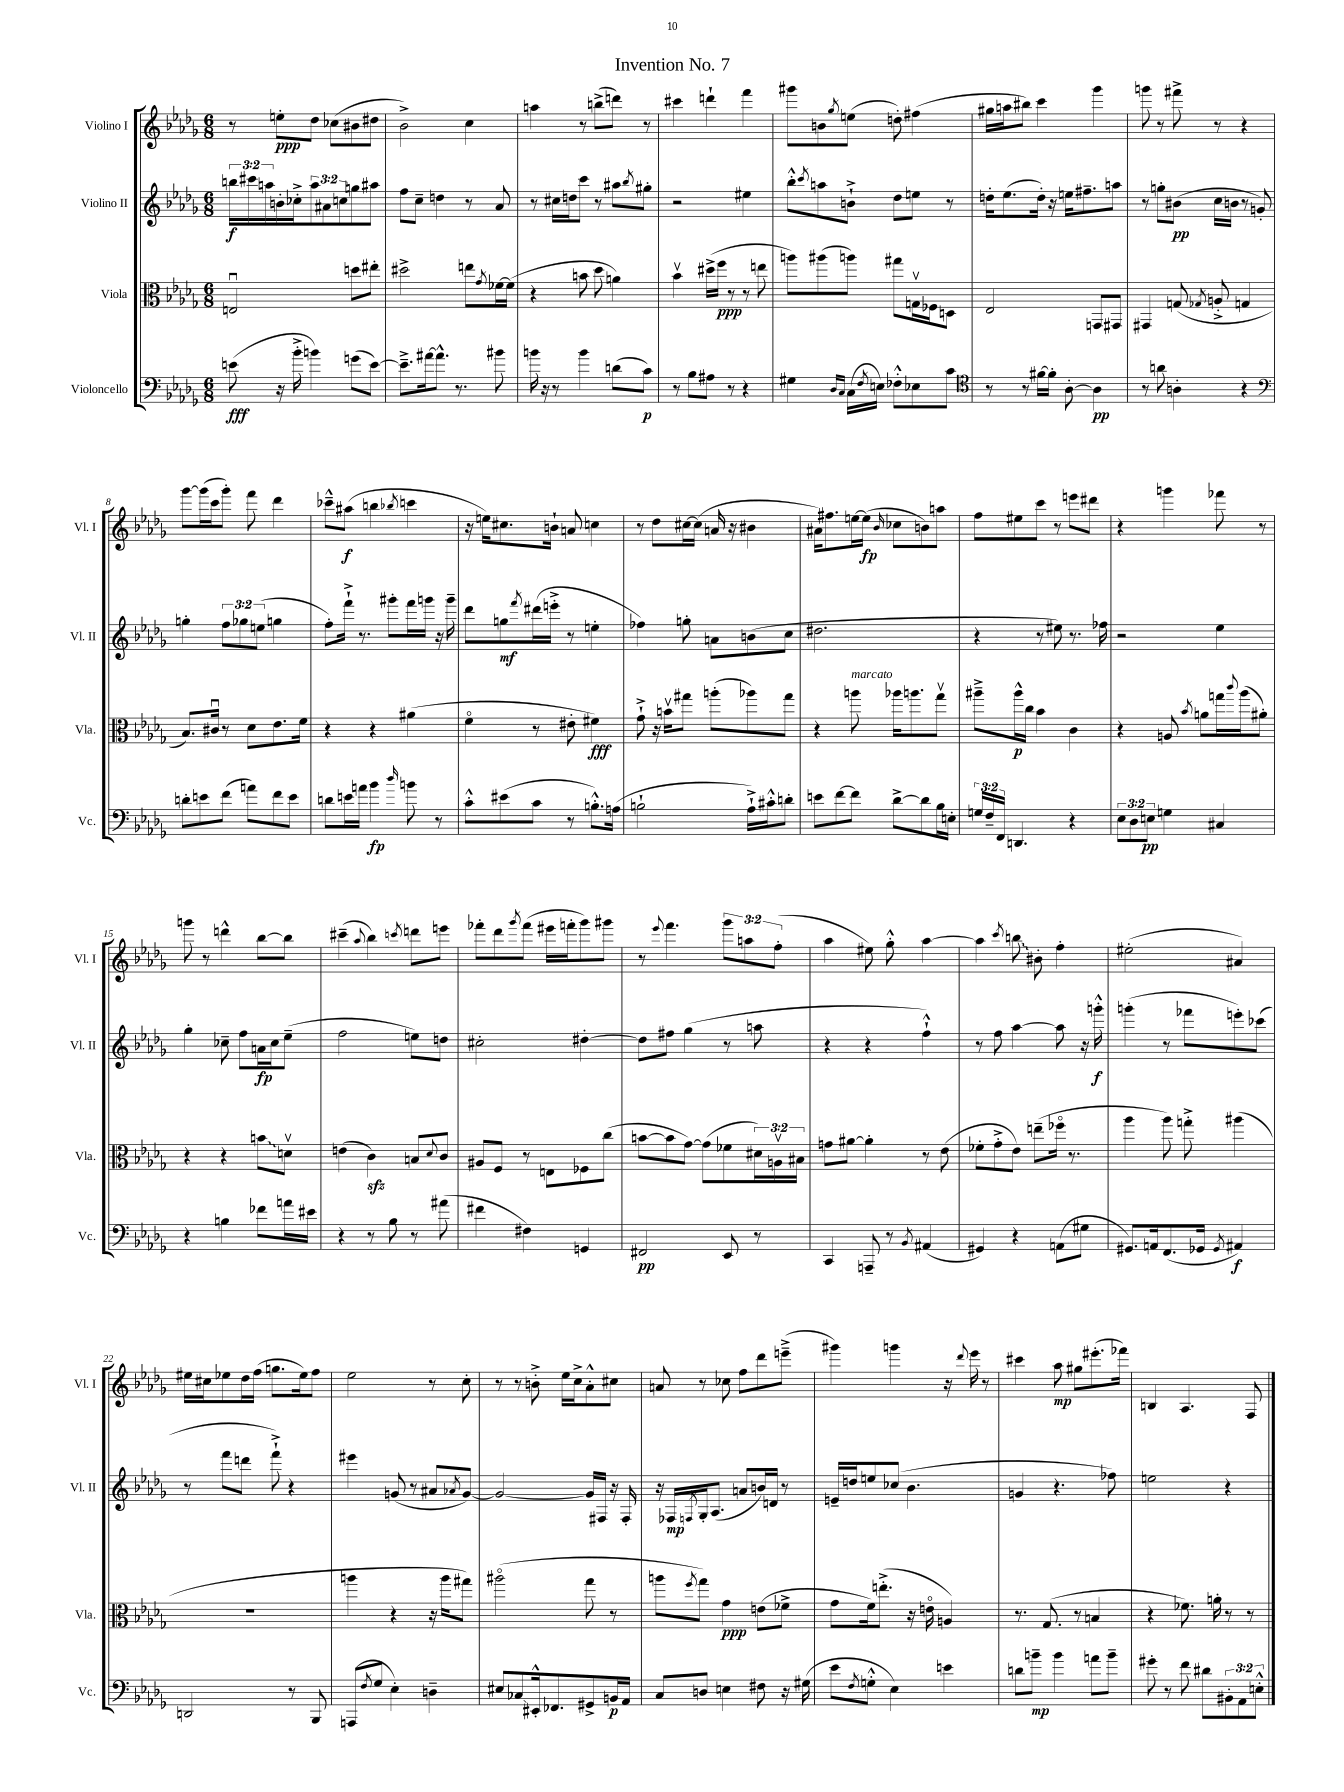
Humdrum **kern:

**kern	**kern	**kern	**kern
*staff4	*staff3	*staff2	*staff1
*clefF4	*clefC3	*clefG2	*clefG2
*k[b-e-a-d-g-]	*k[b-e-a-d-g-]	*k[b-e-a-d-g-]	*k[b-e-a-d-g-]
*M6/8	*M6/8	*M6/8	*M6/8
(8e	2Eu	24bb	8r
.	.	24ccc#	.
.	.	24aa	.
16r	.	16b'	8ee'
16b-'^	.	16cc-'^	.
4b)	.	12aa	8dd-
.	.	12a#	.
.	.	.	(8cc-
.	.	12cc	.
(8g	8dd	8gg	8b#
[8e)	8ee#'	8aa#	8dd#
=	=	=	=
8.e~^]	2dd#^	8ff	2b-^)
.	.	8cc~	.
[16a#	.	.	.
8.a#^^]	.	4dd	.
8.r	.	.	.
.	8ee	8r	4cc
.	8qg-	.	.
8b#	[16f-	8a-	.
.	(16f-]	.	.
=	=	=	=
16b	4r	8r	4aa
16r	.	.	.
8r	.	16cc#	.
.	.	16dd	.
4b	8b	8ccc	8r
.	8dd-	8r	(8bb^
(8d	4a)	8aa#	8ddd)
.	.	8qbb-	.
8c)	.	8gg#'	8r
=	=	=	=
8r	4b-v	2r	4ccc#
8B-	.	.	.
8A#	(16dd#^	.	4ddd`
.	16ff	.	.
8r	8r	.	.
4r	8r	4ee#	4fff
.	8ee	.	.
=	=	=	=
4G#	8aa)	8bb-'^^	8ggg#
.	.	8qccc	.
.	(8aa#	8aa	8b
16qqD-	.	.	.
16qqC	.	.	8qgg-
(16C	8aa)	8b`^	(8ee
8qF	.	.	.
16E)	.	.	.
8F-'^^	8gg#	8dd-	8dd')
8E-	16Gv	8ee	(4ff#
.	16F-	.	.
8c	8D	8r	.
=	=	=	=
*clefC4	*	*	*
8r	2E-	16dd'	16gg#
.	.	(8.ee-	16aa
8r	.	.	8bb#)
[16f#	.	16dd')	4ccc
16f#']	.	16r	.
[8A-'	.	16ee	.
.	.	8.ff#~	.
4A-]	8GG	.	4ggg-
.	8GG#	8aa	.
=	=	=	=
8r	4GG#	8r	8ggg
8a	.	8gg'	8r
4A'	(8G	(8b#	8fff#^
.	8qG-	.	.
.	8A'^	16cc	8r
.	.	16b	.
4r	4G	8r	4r
.	.	8g')	.
=	=	=	=
*clefF4	*	*	*
8d'	8.B-)	4gg'	[8ggg-
8e	.	.	(16ggg-]
.	16c#u	.	16ccc
(8f	8r	12ff	8ggg-')
.	.	12gg-	.
8a)	8d-	.	8fff
.	.	(12ee	.
8f	8.e-	4gg	4ddd-
8e	.	.	.
.	16f	.	.
=	=	=	=
8d	4r	8ff')	8ccc-~^^
16e	.	16fff`^	(8aa#
16a	.	8.r	.
4b-	4r	.	4bb
.	.	8ggg#'	.
16qqdd-	.	.	8qbb-
8b	(4a#	16fff	4ccc
.	.	16ggg	.
8r	.	16r	.
.	.	16ggg~	.
=	=	=	=
8c'^^	4fo	8ddd-	16r
.	.	.	16ee)
(8e#	.	8gg	8.cc#
.	.	8qfff	.
8c	8r	(16ddd#	.
.	.	16eee'^	16b`
8r	8e#'	8r	8a
8.B'^^)	4f#)	4ee'	4cc
(16A	.	.	.
=	=	=	=
2B`	8g-`^	4ff-)	8r
.	16r	.	8dd-
.	16bv	.	.
.	8gg#	8gg'	[16cc#
.	.	.	(16cc#]
.	(8aa'	8a	16a
.	.	.	16r
16A-`^)	8aa-)	(8b	4b#
16c#'^^	.	.	.
8d'	8gg#	8cc	.
=	=	=	=
8e	4r	2.dd#	16a#)
.	.	.	8.ff#
[8f	.	.	.
8f]	8aa	.	[16ee
.	.	.	(16ee]
.	.	.	16qqb-
[8d-^	16aa-	.	8cc-
.	8.aa	.	.
8d-]	.	.	8b)
16B-	8gg-v	.	8aa
16E'	.	.	.
=	=	=	=
24G	8aa#~^	4r	8ff
24F~	.	.	.
24FF	.	.	.
4.DD	16aa#^^	.	8ee#
.	16cc	.	.
.	4b-	8r	8ccc
.	.	8ee#)	8r
4r	4c	8.r	8eee
.	.	.	8ddd#
.	.	16ff-	.
=	=	=	=
12E-	4r	2r	4r
12D-	.	.	.
12E	.	.	.
4G	8A	.	4ggg
.	8qb-	.	.
.	8a	.	.
4C#	16gg	4ee-	8fff-
.	8qqccc	.	.
.	(16aa-	.	.
.	8a#')	.	8r
=	=	=	=
4r	4r	4gg-'	8ggg
.	.	.	8r
4B	4r	8cc-~	4ddd^^
.	.	8ff	.
8f-	8b	16a	[8bb-
.	.	16cc-	.
16a	8dv	(8ee-~	8bb-]
16e#	.	.	.
=	=	=	=
4r	(4e	2ff	(4ccc#~
.	.	.	8qqaa-
8r	4c)	.	4bb-)
8B-	.	.	.
.	.	.	8qccc
8r	8B	8ee)	8ddd
.	8qqd-	.	.
(8a#	8c	8dd	8eee
=	=	=	=
4f#	8A#	2cc#'	8fff-'
.	8F	.	8ddd-
.	.	.	8qggg-
4F#)	8r	.	(8fff-
.	8E	.	16eee#
.	.	.	16fff'
4GG	8F-	[4dd#'	8ggg-)
.	(8cc	.	8ggg#
=	=	=	=
2FF#	[8b	8dd#]	8r
.	.	.	8qqeee-
.	8b]	8ff#	4.fff
.	[8g-)	(4gg-	.
.	(8g-]	.	.
8EE-	8f-	8r	12ggg-
.	.	.	12aa
8r	24d#)	8aa	.
.	24Av	.	(12ff'
.	24B#	.	.
=	=	=	=
4CC	8g	4r	4aa-
.	[8a#	.	.
8AAA~	4a#']	4r	8ee#)
8r	.	.	8gg-'^^
8qBB-	.	.	.
(4AA#	8r	4ff`^^)	[4aa-
.	(8e-	.	.
=	=	=	=
4GG#)	8f-'	8r	4aa-]
.	8g-'^	8ff	.
.	.	.	8qccc
4r	8e-)	[4aa-	8bb
.	(8ee~	.	8b#'
(8AA	16ff-o	8aa-]	4ff'
.	8.r	.	.
8G#	.	16r	.
.	.	16ggg'^^	.
=	=	=	=
8.GG#)	4aa-	(4ggg'	(2ee#'
16AA	.	.	.
(8.FF	8aa-)	8r	.
.	8gg'^	8fff-	.
16GG-	.	.	.
8qGG-	.	.	.
4AA#)	(4aa#	8eee')	4a#)
.	.	(8ccc-	.
=	=	=	=
2DD	2.r	8r	16ee#
.	.	.	16cc#
.	.	8fff	8ee-
.	.	8ddd	16dd-
.	.	.	(16ff
.	.	8fff`^)	8.gg
8r	.	4r	.
.	.	.	16ee-)
8BBB-	.	.	8ff
=	=	=	=
(8AAA	4aa	4eee#	2ee-
8qF	.	.	.
8G-	.	.	.
4E-')	4r	(8g	.
.	.	8r	.
4D~	16r	8a#	8r
.	16aa	.	.
.	.	8qa-	.
.	8gg#)	[8g)	8cc'
=	=	=	=
8E#	(2aa#o	2g_	8r
8C-	.	.	8r
16EE#'^^	.	.	8b'^
8.FF-	.	.	.
.	.	.	16ee-
.	.	.	16cc^
8GG#^	8gg-	16g]	8a-'^^
.	.	16F#	.
16BB	8r	16r	8cc#
16AA-	.	16F#'	.
=	=	=	=
8C	8aa	16r	8a
.	.	16F-	.
.	8qff	8qF	.
8D	8gg-)	16G-'	8r
.	.	(8.A-	.
4E	4g-	.	8cc-
.	.	8a	8ff
8F#	(8e	16b)	8ddd-
.	.	16d	.
16r	8f-^	8r	(8eee~^
(16G#	.	.	.
=	=	=	=
8e-	8g-	16e~	4ggg#)
.	.	16dd	.
8qF	.	.	.
8G'^^	16f)	8ee	.
.	(8.ee'^	.	.
4E-)	.	(8cc-	4ggg
.	16r	4.b-	.
.	16eo	.	.
4e	4A)	.	16r
.	.	.	8qqddd-
.	.	.	16eee-
.	.	.	8r
=	=	=	=
8d	8.r	4g	4ccc#
8b~	.	.	.
.	(8.G-	.	.
4b	.	4.r	8aa-
.	8r	.	8gg#
8a	4B	.	(8.eee#'
8b~	.	8ff-)	.
.	.	.	16fff-)
=	=	=	=
8g#'	4r	2ee	4B
8r	.	.	.
8f	8.f-)	.	4.A-
8d#	.	.	.
.	16a'	.	.
12BB#'	8r	4r	.
12AA-	.	.	.
.	8r	.	8F
12E'^^	.	.	.
==	==	==	==
*-	*-	*-	*-
